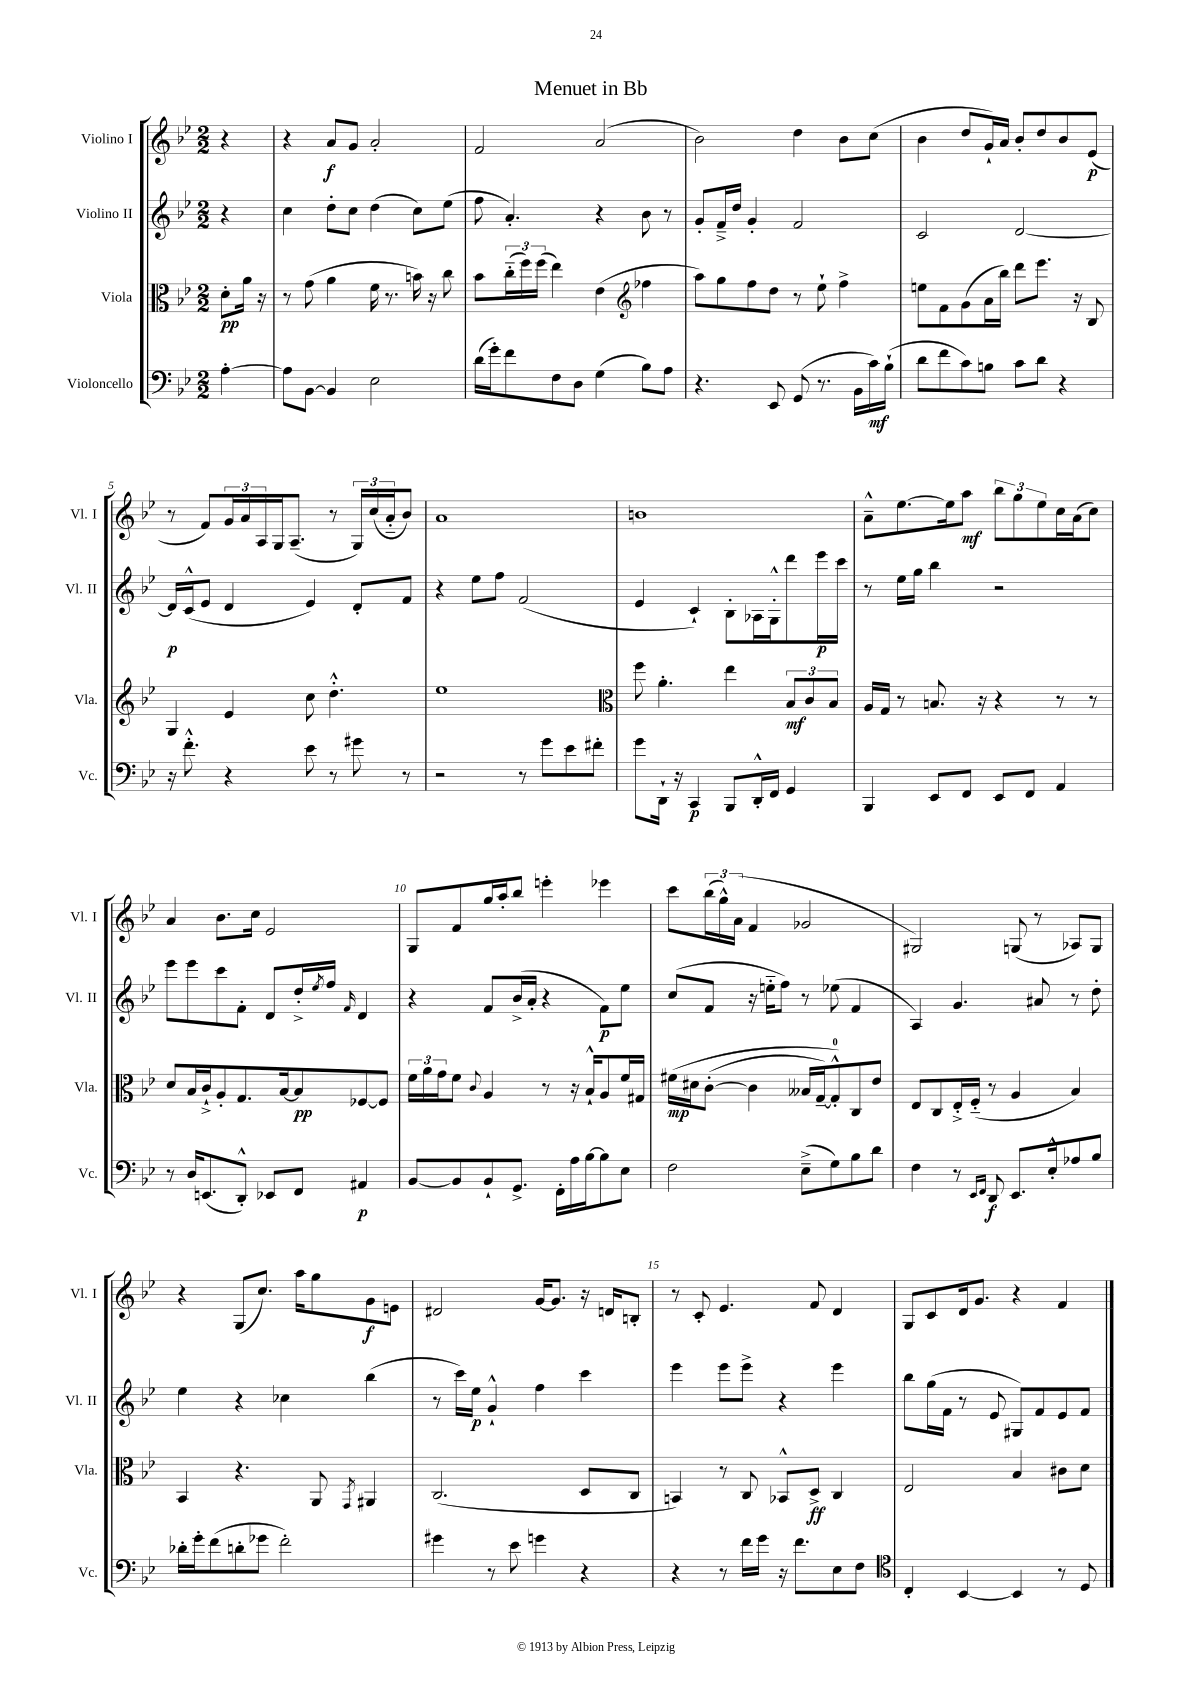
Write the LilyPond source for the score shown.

\header { title = "Menuet in Bb" }
<<
\new StaffGroup <<
\new Staff = "s0" \with { instrumentName = "Violino I" shortInstrumentName = "Vl. I" } {
    \clef treble \key bes \major \numericTimeSignature \time 2/2 \partial 4
    r4 |
    r4 a'8\f g'8 a'2-. |
    f'2 a'2( |
    bes'2) d''4 bes'8 c''8( |
    bes'4 d''8 g'16-!) a'16 bes'8-. d''8 bes'8 ees'8\p( |
    r8 f'8) \tuplet 3/2 { g'16 a'16 a16 } g16 a8.--( r8 \tuplet 3/2 { g16) c''16( a'16-_ } bes'8) |
    a'1 |
    b'1 |
    a'8---^ ees''8.~ ees''16 a''8\mf \tuplet 3/2 { bes''8 g''8 ees''8 } c''16 a'16( c''8) |
    a'4 bes'8. c''16 ees'2 |
    g8 f'8 g''16 a''16-. bes''8 e'''4-. ees'''4 |
    c'''8 \tuplet 3/2 { bes''16( g''16-^) a'16( } f'4 ges'2 |
    gis2) g8( r8 aes8) g8 |
    r4 g8( c''8.) a''16 g''8 g'8\f e'8 |
    dis'2 g'16~ g'8. r16 d'16 b8-. |
    r8 c'8-. ees'4. f'8 d'4 |
    g8 c'8 d'16 g'8. r4 f'4 \bar "|." |
}
\new Staff = "s1" \with { instrumentName = "Violino II" shortInstrumentName = "Vl. II" } {
    \clef treble \key bes \major \numericTimeSignature \time 2/2 \partial 4
    r4 |
    c''4 d''8-. c''8 d''4( c''8) ees''8( |
    f''8 a'4.-.) r4 bes'8 r8 |
    g'8-. f'16---> d''16 g'4-. f'2 |
    c'2 d'2~ |
    d'16\p c'16-^( ees'8 d'4 ees'4) d'8-. f'8 |
    r4 ees''8 f''8 f'2( |
    ees'4 c'4-!) bes8-. aes16 g16-.-^ d'''8 ees'''16\p c'''16 |
    r8 ees''16 g''16 bes''4 r2 |
    ees'''8 ees'''8 c'''8 f'8-. d'8 d''16-.-> \acciaccatura { ees''8 } f''16 \grace { f'16 } d'4 |
    r4 f'8 bes'16->( a'16-. r4 f'8\p) ees''8 |
    c''8( f'8 r16 e''16-_ f''8) r8 ees''8( f'4 |
    a4) g'4. ais'8 r8 d''8-. |
    ees''4 r4 ces''4 bes''4( |
    r8 c'''16) ees''16\p g'4-!-^ f''4 c'''4 |
    ees'''4 ees'''8 ees'''8-> r4 ees'''4 |
    bes''8 g''16( f'16 r8 ees'8 gis8) f'8 ees'8 f'8 \bar "|." |
}
\new Staff = "s2" \with { instrumentName = "Viola" shortInstrumentName = "Vla." } {
    \clef alto \key bes \major \numericTimeSignature \time 2/2 \partial 4
    d'8-.\pp a'16 r16 |
    r8 g'8( a'4 f'16 r8. b'16) r16 c''8 |
    bes'8 \tuplet 3/2 { c''16-_( f''16) f''16( } ees''4) ees'4( \clef treble fes''4 |
    a''8) g''8 f''8 d''8 r8 ees''8-! f''4-> |
    e''8 f'8 g'8( a'16 bes''16) d'''8 ees'''8. r16 bes8 |
    g4 ees'4 c''8 d''4.-.-^ |
    ees''1 |
    \clef alto f''8 a'4.-. ees''4 \tuplet 3/2 { bes8\mf c'8 bes8 } |
    a16 g16 r8 b8. r16 r4 r8 r8 |
    d'8 bes16 c'16-!-> a8-. g8. bes16~ bes8\pp fes8~ fes8 |
    \tuplet 3/2 { f'16 a'16 g'16 } f'8 \appoggiatura { c'8 } a4 r8 r16 bes16-!-^ a8 f'16 gis16 |
    fis'16\mp\( dis'16 c'8~-.( c'4 beses16 g16~--) g8-0-.-^\) c8 ees'8 |
    ees8 c8 ees16-.-> f16-_( r8 a4 bes4) |
    bes,4 r4. a,8 \acciaccatura { g,8 } ais,4 |
    c2.( d8 c8 |
    b,4) r8 c8 bes,8-^ d8->\ff c4 |
    ees2 bes4 cis'8 d'8 \bar "|." |
}
\new Staff = "s3" \with { instrumentName = "Violoncello" shortInstrumentName = "Vc." } {
    \clef bass \key bes \major \numericTimeSignature \time 2/2 \partial 4
    a4~-. |
    a8 bes,8~ bes,4 ees2 |
    d'16( g'16-.) f'8 f8 d8 g4( bes8) a8 |
    r4. ees,8 g,8( r8. bes,16 c'16\mf) bes16-!( |
    d'8 f'8 c'8) b8 c'8 d'8 r4 |
    r16 f'8.-.-^ r4 ees'8 r8 gis'8 r8 |
    r2 r8 g'8 ees'8 fis'8-. |
    g'8 d,16-! r16 c,4\p bes,,8 d,16-.-^ f,16 g,4 |
    bes,,4 ees,8 f,8 ees,8 f,8 a,4 |
    r8 d16 e,8.( d,8-.-^) ees,8 f,8 ais,4\p |
    bes,8~ bes,8 bes,8-! g,8.-> f,16-. a16 bes16~ bes8 ees8 |
    f2 ees8--->( g8) bes8 d'8 |
    f4 r8 \grace { ees,16 f,16 } d,8\f ees,8. ees16-.-^ aes8 bes8 |
    des'16-. g'16-. f'8( d'8-. ges'8 f'2-.) |
    gis'4 r8 ees'8 g'4 r4 |
    r4 r8 f'16 g'16 r16 f'8. ees8 f8 |
    \clef tenor c4-. bes,4~ bes,4 r8 d8 \bar "|." |
}
>>
>>
\layout { \context { \Score \override BarNumber.break-visibility = ##(#f #t #t) barNumberVisibility = #(every-nth-bar-number-visible 5) } }
